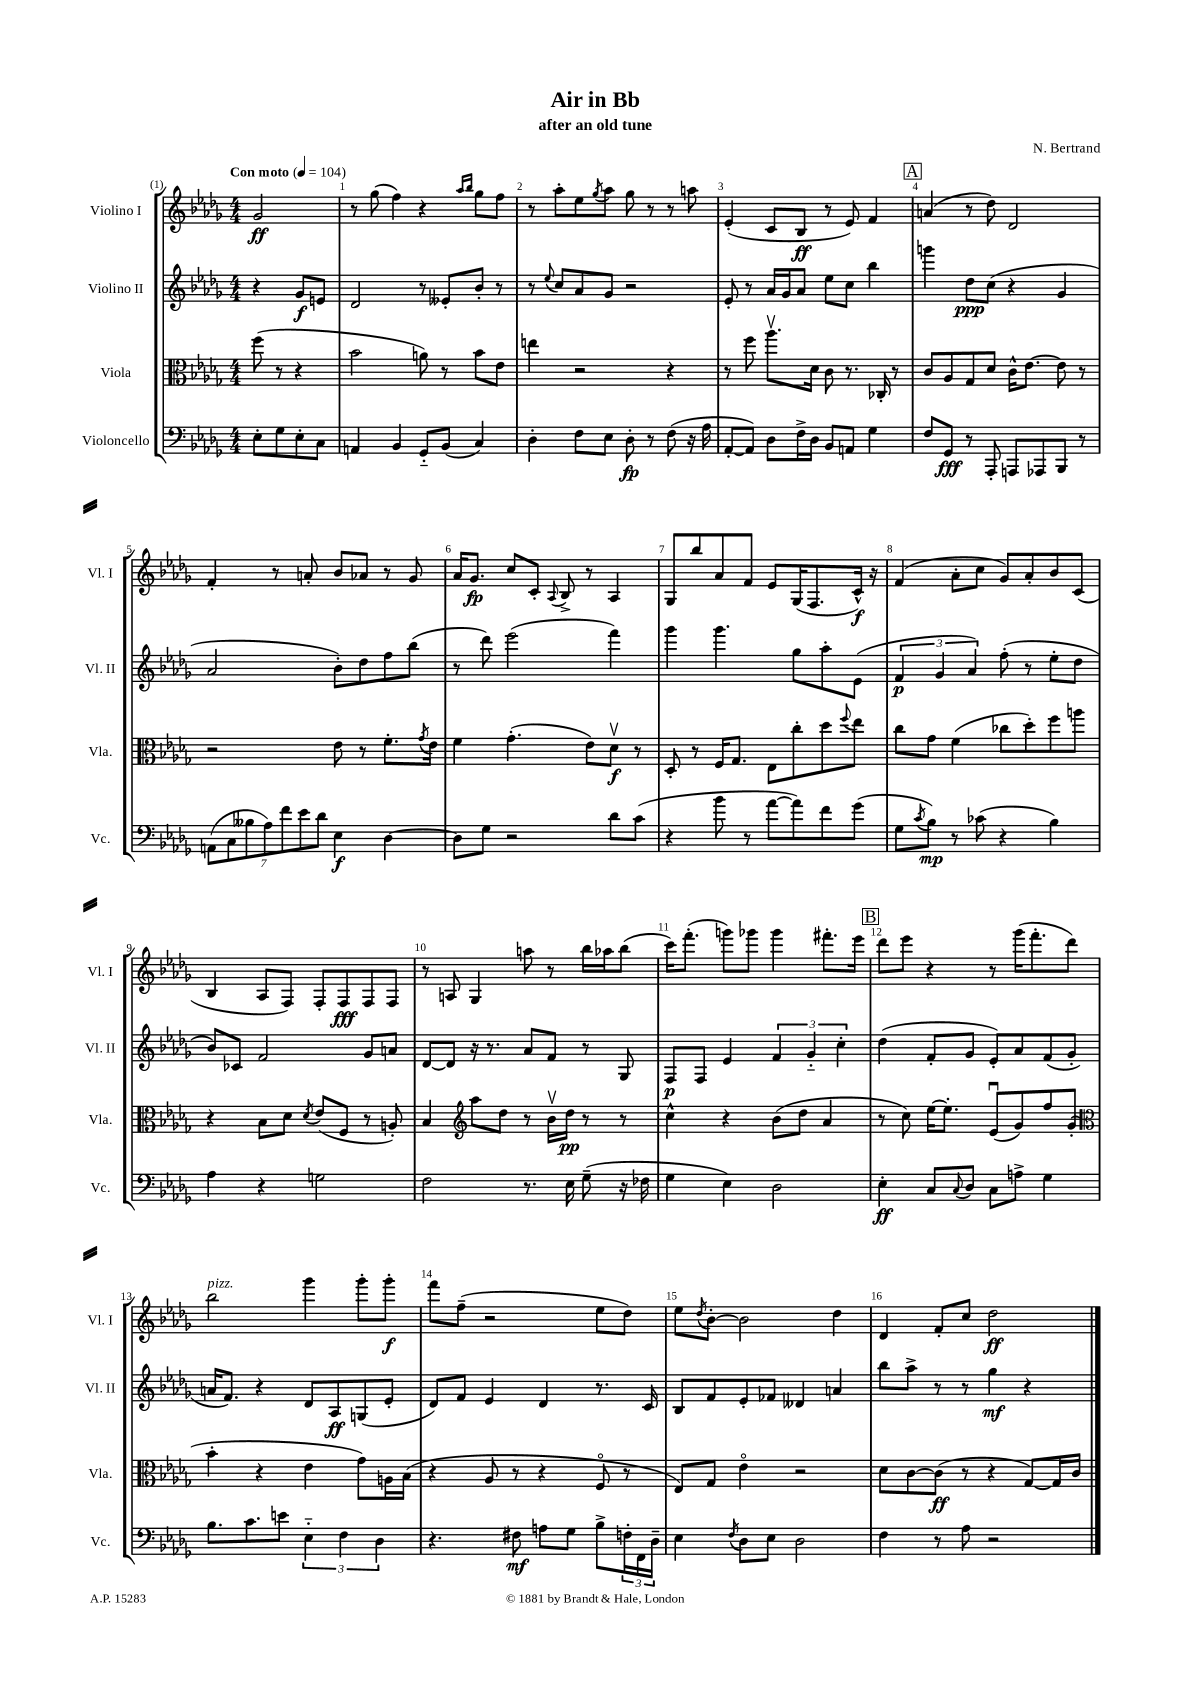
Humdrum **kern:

**kern	**kern	**kern	**kern
*staff4	*staff3	*staff2	*staff1
*clefF4	*clefC3	*clefG2	*clefG2
*k[b-e-a-d-g-]	*k[b-e-a-d-g-]	*k[b-e-a-d-g-]	*k[b-e-a-d-g-]
*M4/4	*M4/4	*M4/4	*M4/4
*MM104	*MM104	*MM104	*MM104
8E-'	(8ff	4r	2g-
8G-	8r	.	.
8E-'	4r	8g-	.
8C	.	8e	.
=	=	=	=
4AA	2b-	2d-	8r
.	.	.	(8gg-
4BB-	.	.	4ff)
8GG-'~	8a)	8r	4r
(8BB-	8r	8e--'	.
.	.	.	16qqaa-
.	.	.	16qqbb-
4C)	8b-	8b-'	8gg-
.	8e-	8r	8ff
=	=	=	=
4D-'	4ee	8r	8r
.	.	8qqee-	.
.	.	8cc	8aa-'
8F	2r	8a-	8ee-
.	.	.	8qgg-
8E-	.	8g-	8aa-
8D-'	.	2r	8gg-
8r	.	.	8r
(8F	4r	.	8r
16r	.	.	8aa
16A-	.	.	.
=	=	=	=
[8AA-'	8r	8e-'	(4e-'
8AA-])	8ff	8r	.
8D-	8.aa-v	16a-	8c
.	.	16g-	.
16F^	.	8a-	8B-
16D-	16d-	.	.
8BB-	8c	8ee-	8r
8AA	8.r	8cc	8e-)
4G-	.	4bb-	4f
.	16C-'	.	.
.	8r	.	.
=	=	=	=
8F	8c	4ggg	(4a
8GG-	8A-	.	.
8r	8G-	8dd-	8r
8AAA-'	8d-	(8cc	8dd-)
8AAA	16c^^	4r	2d-
.	[8.e-	.	.
8AAA-	.	.	.
8BBB-	8e-]	4g-	.
8r	8r	.	.
=	=	=	=
(14AA	2r	2a-	4f'
14C	.	.	.
14B--	.	.	.
14A-)	.	.	.
.	.	.	8r
14f	.	.	.
14e-	.	.	.
.	.	.	8a'
14d-	.	.	.
4E-	8e-	8b-')	8b-
.	8r	8dd-	8a-
[4D-	8.f'	8ff	8r
.	.	(8bb-	8g-
.	8qg-	.	.
.	16e-	.	.
=	=	=	=
8D-]	4f	8r	16a-
.	.	.	8.g-
8G-	.	8ddd-)	.
2r	(4.g-'	(2eee-	8cc
.	.	.	8c'
.	.	.	8qqA-
.	.	.	8B-^
.	8e-)	.	8r
8d-	8d-v	4fff)	4A-
(8c	8r	.	.
=	=	=	=
4r	8D-'	4ggg-	8G-
.	8r	.	8bb-
8b-	16F	4.ggg-	8a-
.	8.G-	.	.
8r	.	.	8f
[8a-	8E-	.	8e-
8a-])	8cc'	8gg-	(16G-
.	.	.	8.F
8f	8dd-	8aa-'	.
.	8qqff	.	.
(8g-	8ee-	(8e-	16c^^)
.	.	.	16r
=	=	=	=
8G-	8cc	6f	(4f
8qc	.	.	.
8B-)	8g-	.	.
.	.	6g-	.
8r	(4f	.	8a-'
.	.	6a-)	.
(8c-	.	.	8cc
4r	8cc-	(8ff'	8g-)
.	8dd-')	8r	8a-'
4B-)	8ff	8ee-'	8b-
.	8aa	8dd-	(8c
=	=	=	=
4A-	4r	8b-)	4B-
.	.	8c-	.
4r	8B-	2f	8A-
.	8d-	.	8F)
.	8qd-	.	.
2G	(8e-	.	8F'
.	8F	.	8F
.	8r	8g-	8F
.	8A')	8a	8F
=	=	=	=
2F	4B-	[8d-	8r
.	.	8d-]	8A
*	*clefG2	*	*
.	8aa-	16r	4G-
.	.	8.r	.
.	8dd-	.	.
8.r	8r	8a-	8aa
.	16b-v	8f	8r
16E-	16dd-	.	.
(8G-~	8r	8r	16bb-
.	.	.	16aa-
16r	8r	8G-	(8bb-
16F-	.	.	.
=	=	=	=
4G-	4cc^^	8F	16ccc)
.	.	.	(8.fff'
.	.	8F	.
4E-)	4r	4e-	8ggg)
.	.	.	8ggg-
2D-	(8b-	6f	4ggg-
.	8dd-	.	.
.	.	6g-'~	.
.	4a-	.	8.fff#'
.	.	6cc'	.
.	.	.	16eee-
=	=	=	=
4E-'	8r	(4dd-	8ddd-
.	8cc)	.	8eee-
8C	[16ee-	8f'	4r
.	8.ee-']	.	.
8qqC	.	.	.
8D-	.	8g-	.
8C	(8e-u	8e-')	8r
8A^	8g-)	8a-	(16ggg-
.	.	.	8.fff'
4G-	8ff	(8f	.
.	(8g-'	8g-'	8ddd-)
=	=	=	=
*	*clefC3	*	*
8.B-	4b-'	16a	2bb-
.	.	8.f)	.
8.c	.	.	.
.	4r	4r	.
8e	.	.	.
6E-'~	4e-	8d-	4ggg-
.	.	8A-	.
6F	.	.	.
.	8g-)	(8G	8ggg-'
6D-	.	.	.
.	16A	8e-'	8ggg-'
.	(16B-	.	.
=	=	=	=
4.r	4r	8d-)	8fff
.	.	8f	(8ff~
.	8A-	4e-	2r
8F#	8r	.	.
8A	4r	4d-	.
8G-	.	.	.
8B-^	8Fo	8.r	8ee-
24F'	8r	.	8dd-)
24FF	.	.	.
.	.	16c	.
24D-~	.	.	.
=	=	=	=
4E-	8E-)	8B-	8ee-
.	.	.	8qdd-
.	8G-	8f	[8b-'
8qF	.	.	.
8D-	4e-o	8e-'	2b-]
8E-	.	8f-	.
2D-	2r	4d--	.
.	.	4a	4dd-
=	=	=	=
4F	8d-	8bb-	4d-
.	[8c	8aa-^	.
8r	(8c]	8r	8f'
8A-	8r	8r	8cc
2r	4r	4gg-	2dd-
.	[8G-)	4r	.
.	16G-]	.	.
.	16c	.	.
==	==	==	==
*-	*-	*-	*-
